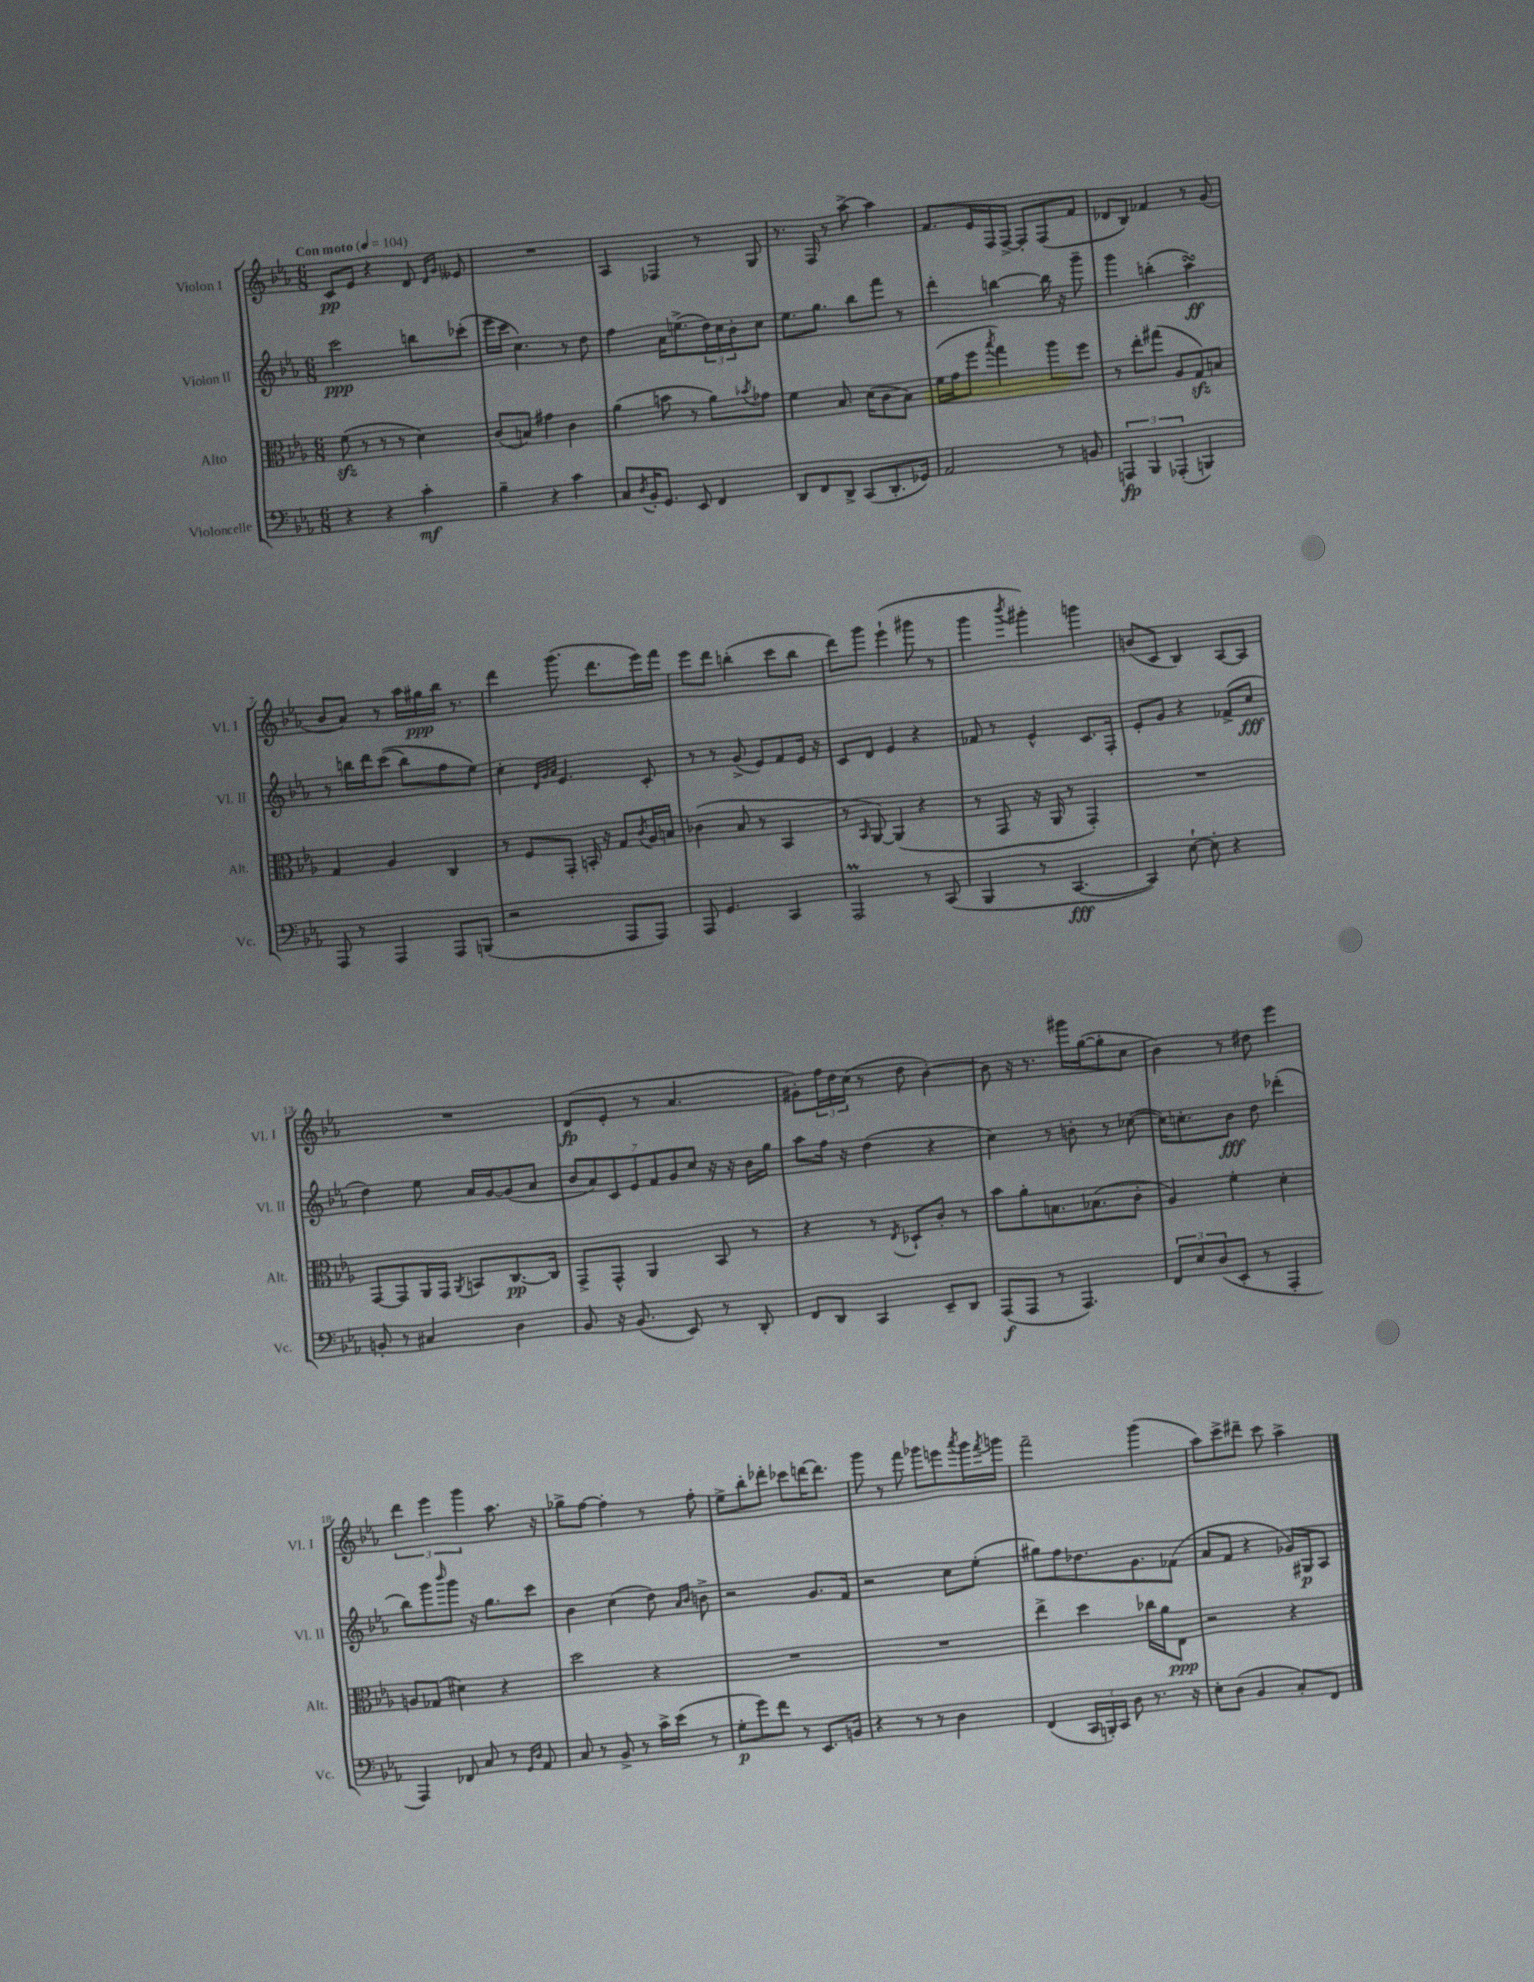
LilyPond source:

<<
\new StaffGroup <<
\new Staff = "s0" \with { instrumentName = "Violon I" shortInstrumentName = "Vl. I" } {
    \clef treble \key ees \major \numericTimeSignature \time 6/8 \tempo "Con moto" 4 = 104
    c'8\pp ees'8 r4 d'8 \grace { d'16 g'16 } eeses'8 |
    R2. |
    aes4 fes4 r8 g8 |
    r8. f16 r8 aes''8~-> aes''4 |
    f'8. ees'16 f16 f16~-> f8-. f8( f'8 |
    des'8 bes8) fes'4 r8 g'8( |
    bes'8 aes'8) r8 aes''16 gis''16\ppp bes''16 r8. |
    d'''4 g'''8.( d'''8. ees'''16) f'''16 |
    ees'''8 d'''8 b''4-.( c'''8 b''8 |
    d'''8) g'''8 ees'''4-!( gis'''8 r8 |
    g'''4 \acciaccatura { bes'''8 } gis'''4-.) g'''4 |
    b'8( c'8 bes4) aes8~ aes8 |
    R2. |
    d'8\fp( ees'8-. r8 aes'4. |
    gis'8-.) \tuplet 3/2 { f''16 d''16 c''16( } r8 d''8 bes'4~-.) |
    bes'8 r16 r8. gis'''16 g''16~( g''8-. c''8 |
    bes'4) r8 dis''8 ees'''4 |
    \tuplet 3/2 { d'''4 ees'''4 g'''4 } aes''8. r16 |
    ges''8-> f''8~ f''4-. r8 f''8-. |
    ees''8-> bes''8-. des'''8-. ces'''8 d'''16~ d'''8. |
    g'''8 r8 f'''8 ges'''8 e'''8 \acciaccatura { aes'''8 } ges'''16 \acciaccatura { f'''8 } g'''16 |
    f'''2-- g'''4( |
    aes''8) c'''8-> dis'''8-- c'''8 aes''4-> \bar "|." |
}
\new Staff = "s1" \with { instrumentName = "Violon II" shortInstrumentName = "Vl. II" } {
    \clef treble \key ees \major \numericTimeSignature \time 6/8
    c'''2\ppp b''8 ces'''8-.( |
    ees'''16 c'''16 c''4.) r8 d''8 |
    f''4 aes'16 e''8.->( \tuplet 3/2 { d''16) c''16 bes'16-. } c''8 |
    ees''8. g''8. bes''8 f'''8 r8 |
    d'''4-. b''4~ b''16 r16 g'''8-- |
    g'''4 b''4-.( aes''4\turn\ff) |
    r8 b''16 d'''16 c'''8(\( b''8) f''8 ees''8\) |
    c''4-. \grace { d'32 g'32 aes'32 } ees'4. c'8-. |
    r8 r8 g'8->( ees'8) f'8 ees'16 r16 |
    c'8 d'8 ees'4 r4 |
    fes'8 r8 ees'4-^ c'8. f16-. |
    ees'8-. g'8 r4 fes'8->( c''8\fff |
    d''4) ees''8 aes'16 g'16~ g'8( aes'8 |
    \tuplet 7/4 { bes'8 aes'8) c'8 ees'8 f'8 g'8 c''8 } r16 r16 bes'16 g''16 |
    aes''8 f''16 r16 d''4( r4 |
    c''4) r8 b'8-. r8 ces''8~( |
    ces''16) c''8.-. bes'8\fff d''8 des'''4-.( |
    bes''8) g'''8 \grace { bes'''16 } g'''8 r16 g''8. c'''8 |
    bes'4 c''4( d''8) \grace { aes'16 bes'16 } b'8-> |
    r2 g'8. f'16 |
    r2 c''8 ees''8-.( |
    gis''8) f''8 des''8. g'8. fes'8( |
    aes'8 f'8 r4 ges'16) gis16\p aes8 \bar "|." |
}
\new Staff = "s2" \with { instrumentName = "Alto" shortInstrumentName = "Alt." } {
    \clef alto \key ees \major \numericTimeSignature \time 6/8
    f'8\sfz( r8 r8 r8 d'4) |
    c'8( b8) gis'4 c'4 |
    aes'4( b'8 r8 aes'8) \acciaccatura { bes'8 } ges'8 |
    f'4 bes8. d'16( c'8 bes8) |
    f'16( g'16 f''8 \acciaccatura { bes''8 } g''4) aes''8 f''8 |
    r8 ees''8-. gis''8( aes8 g8\sfz) b8 |
    g4 aes4 c4 |
    r8 f8 g,8-. b,16-. r16 g8 \acciaccatura { c'8 } aes16 b16 |
    ces'4( bes8 r8 bes,4 |
    r8 \grace { bes,16 } aes,8~) aes,4( r4 |
    r8 g,8 r16 aes,16 r8 g,4-.) |
    R2. |
    g,8~ g,8 aes,16 g,16 \acciaccatura { aes,8 } b,8 c8.~\pp c16 |
    g,8-> g,8-^ aes,4 bes,8 r8 |
    r4 r8 \acciaccatura { ees8 } des8-! c'8-. r8 |
    bes'8 aes'8-. b8. bes8.( c'8-. |
    aes4) f'4-. d'4-. |
    a8 ges8( dis'4) r4 |
    d''2 r4 |
    R2. |
    R2. |
    ees''4-> d''4 ces''16 aes'16 ees8\ppp |
    r2 r4 \bar "|." |
}
\new Staff = "s3" \with { instrumentName = "Violoncelle" shortInstrumentName = "Vc." } {
    \clef bass \key ees \major \numericTimeSignature \time 6/8
    r4 r4 c'4-.\mf |
    bes4-- r4 c'4 |
    c8 \acciaccatura { d8 } bes,16-. g,8. ees,8 f,4 |
    d,8 f,8 d,8-> c,8( d,8.-. ges,16) |
    aes,2 r8 b,8 |
    \tuplet 3/2 { a,,4\fp bes,,4 aes,,4-.( } b,,4) |
    aes,,8 r8 aes,,4 aes,,8 b,,8( |
    r2 aes,,8 aes,,8) |
    aes,,8 g,4. c,4 |
    aes,,2\prall r8 c,8( |
    bes,,4 r8 c,4.~\fff |
    c,4) ees8~-! ees8-. r4 |
    b,8-. r8 cis4 d4 |
    bes,8 r16 bes,8.( ees,8) r8 d,8-. |
    f,8 d,8 c,4 ees,8-- d,8 |
    aes,,8\f( aes,,8 r8 aes,,4.) |
    \tuplet 3/2 { f,8 ees8 d8( } ees,8-. r8 aes,,4-. |
    aes,,4) fes,8 c8 r8 \grace { g,16 d16 } aes,8 |
    c8 r8 bes,8-> r8 c'16-> ees'16( r8 |
    g8-.\p g'8) f'8 r8 ees,8. b,16 |
    r4 r8 r8 d4 |
    f,4( \tuplet 3/2 { c,16 b,,16-.) c,16 } d8 r8. r16 |
    ees8-. d8( bes,4 c8-.) f,8 \bar "|." |
}
>>
>>
